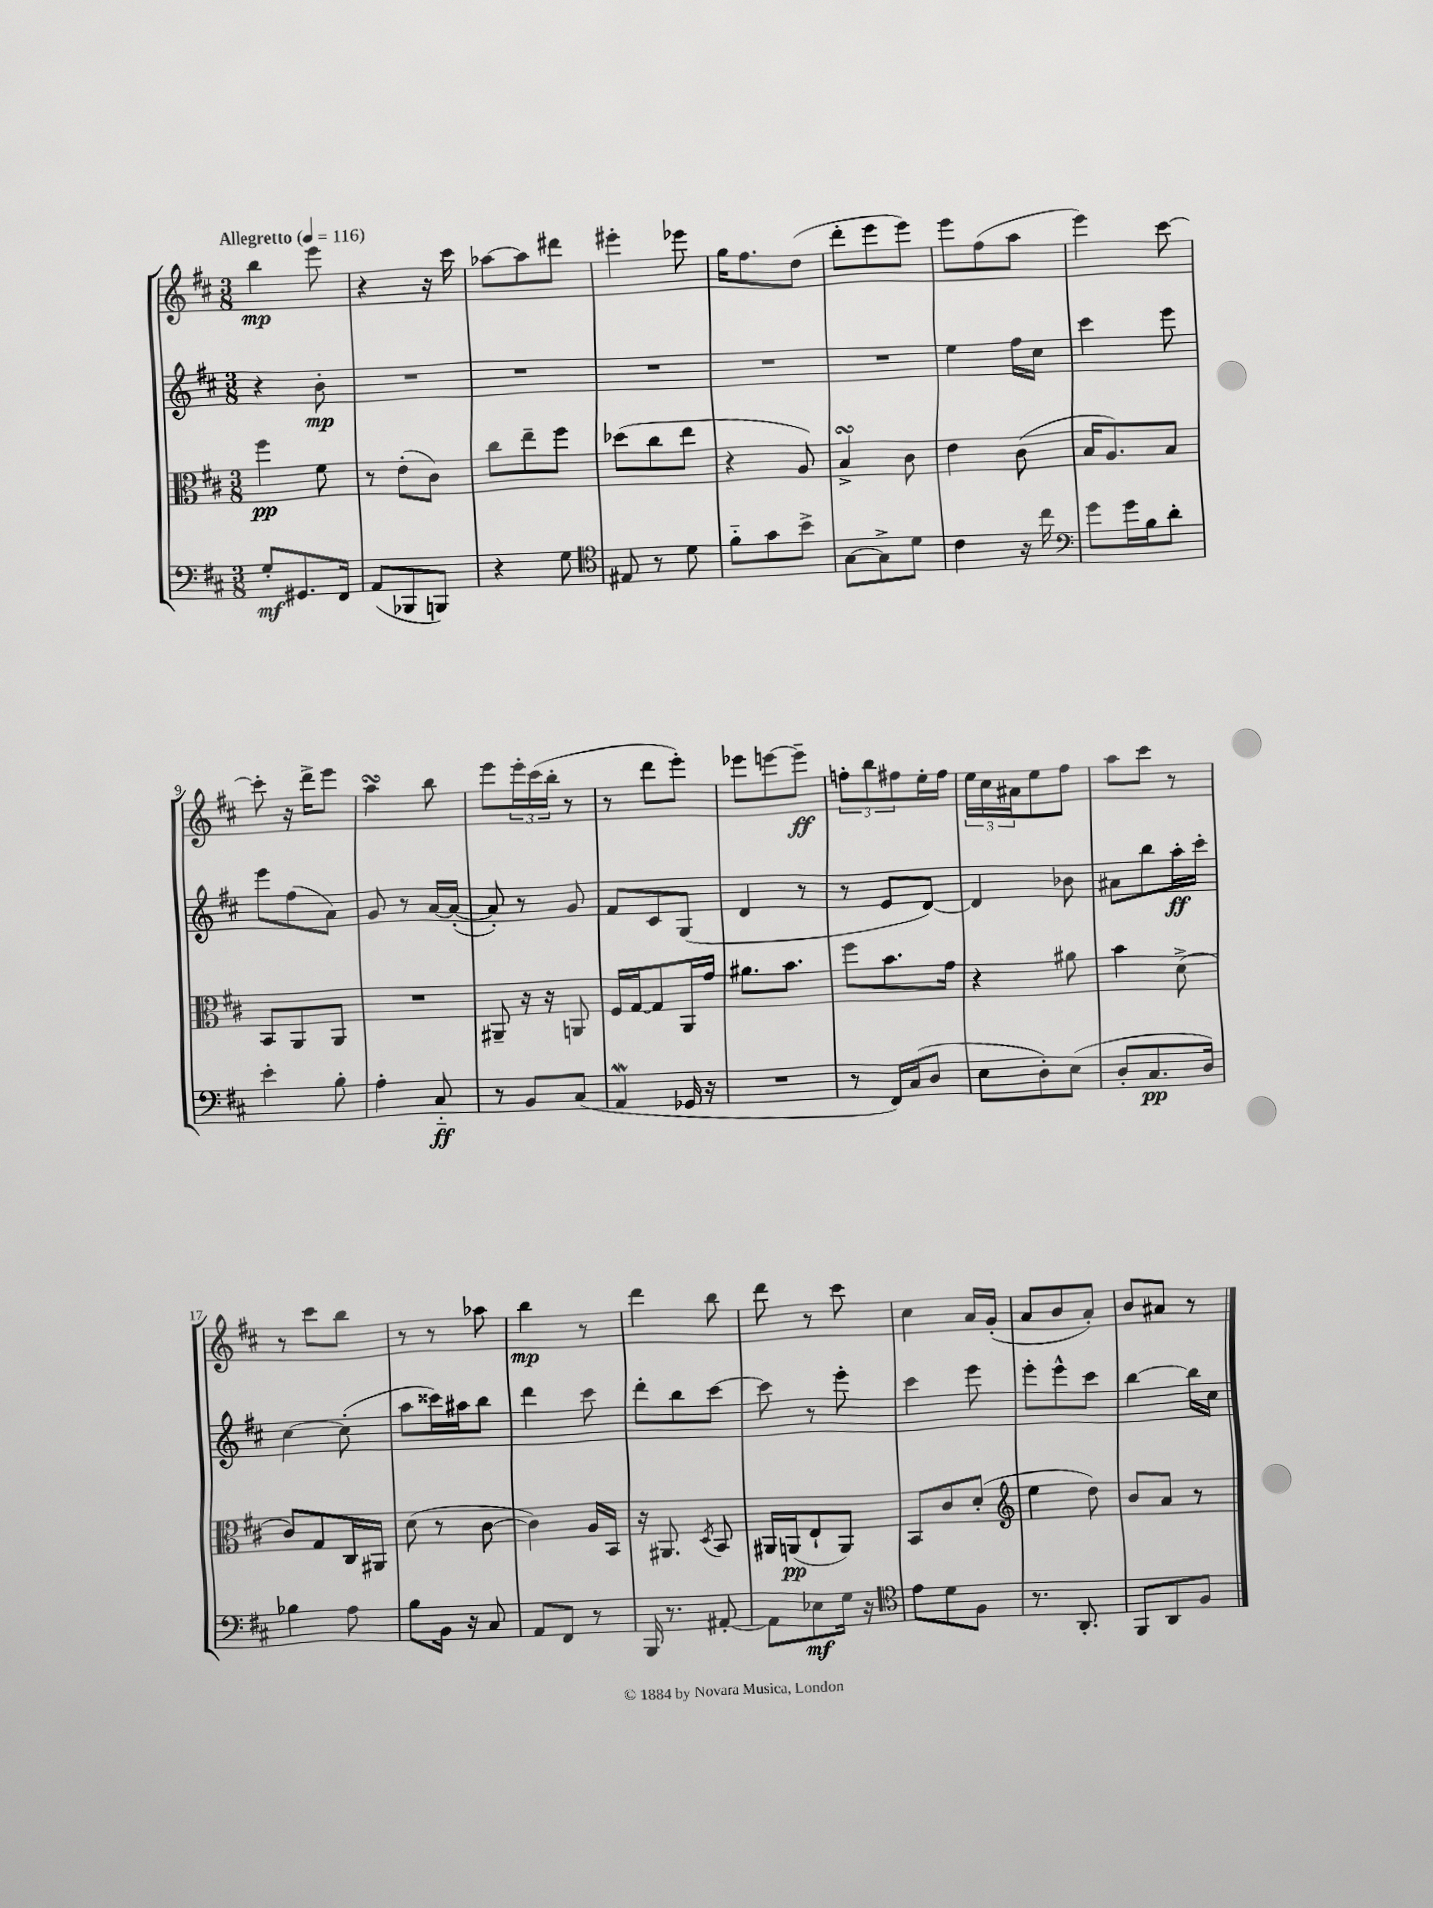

**kern	**dynam	**kern	**dynam	**kern	**dynam	**kern	**dynam
*part4	*part4	*part3	*part3	*part2	*part2	*part1	*part1
*staff4	*staff4	*staff3	*staff3	*staff2	*staff2	*staff1	*staff1
*clefF4	*	*clefC3	*	*clefG2	*	*clefG2	*
*k[f#c#]	*	*k[f#c#]	*	*k[f#c#]	*	*k[f#c#]	*
*M3/8	*	*M3/8	*	*M3/8	*	*M3/8	*
*MM116	*	*MM116	*	*MM116	*	*MM116	*
=1	=1	=1	=1	=1	=1	=1	=1
!	!	!	!	!	!	!LO:TX:a:B:t=Allegretto	!
8G'/L	mf	4ff#\	pp	4r	.	4bb\	mp
8.GG#X/	.	.	.	.	.	.	.
.	.	8f#\	.	8b'\	mp	8eee\	.
16FF#/Jk	.	.	.	.	.	.	.
=2	=2	=2	=2	=2	=2	=2	=2
(8AA/L	.	8r	.	4.r	.	4r	.
8BBB-X/	.	(8e'\L	.	.	.	.	.
8BBBn/J)	.	8c#\J)	.	.	.	16r	.
.	.	.	.	.	.	16ccc#\	.
=3	=3	=3	=3	=3	=3	=3	=3
4r	.	8cc#\L	.	4.r	.	[8aa-X\L	.
.	.	8ee~\	.	.	.	8aa-\]	.
8G\	.	8ff#\J	.	.	.	8ddd#X\J	.
=4	=4	=4	=4	=4	=4	=4	=4
*clefC4	*	*	*	*	*	*	*
8E#X/	.	(8dd-X\L	.	4.r	.	4eee#X'\	.
8r	.	8cc#\	.	.	.	.	.
8d\	.	8ee\J	.	.	.	8eee-X\	.
=5	=5	=5	=5	=5	=5	=5	=5
8f#\L	.	4r	.	4.r	.	16gg\KL	.
.	.	.	.	.	.	8.ff#\	.
8g\	.	.	.	.	.	.	.
8b^\J	.	8A/)	.	.	.	(8dd\J	.
=6	=6	=6	=6	=6	=6	=6	=6
[8G\L	.	4BsSSS^/	.	4.r	.	8ddd'\L	.
8G^\]	.	.	.	.	.	8eee\	.
8d\J	.	8c#\	.	.	.	8eee\J)	.
=7	=7	=7	=7	=7	=7	=7	=7
4c#\	.	4e\	.	4ee\	.	8eee\L	.
.	.	.	.	.	.	(8ff#\	.
16r	.	(8c#\	.	16ff#\LL	.	8aa\J	.
16cc#\	.	.	.	16cc#\JJ	.	.	.
=8	=8	=8	=8	=8	=8	=8	=8
*clefF4	*	*	*	*	*	*	*
8g\L	.	16B/KL	.	4ccc#\	.	4eee\)	.
.	.	8.A/)	.	.	.	.	.
16g\L	.	.	.	.	.	.	.
16B\J	.	.	.	.	.	.	.
8d'\J	.	8B/J	.	8eee\	.	[8ccc#\	.
!!LO:LB:g=z
=9	=9	=9	=9	=9	=9	=9	=9
4e'\	.	8BB/L	.	8eee\L	.	8ccc#'\]	.
.	.	8AA/	.	(8ff#\	.	16r	.
.	.	.	.	.	.	16ddd^\KL	.
8B'\	.	8AA/J	.	8a\J)	.	8eee\J	.
=10	=10	=10	=10	=10	=10	=10	=10
4A'\	.	4.r	.	8g/	.	4aasSSS\	.
.	.	.	.	8r	.	.	.
8C#/	ff	.	.	[16a/LL	.	8bb\	.
.	.	.	.	(16a'/JJ_	.	.	.
=11	=11	=11	=11	=11	=11	=11	=11
8r	.	8AA#X~/	.	8a'/])	.	8eee\L	.
8BB/L	.	16r	.	8r	.	24eee'\L	.
.	.	.	.	.	.	(24ccc#\	.
.	.	16r	.	.	.	.	.
.	.	.	.	.	.	24bb'\JJ	.
(8C#/J	.	8AAn/	.	8g/	.	8r	.
=12	=12	=12	=12	=12	=12	=12	=12
4AAW/	.	16F#/LL	.	8f#/L	.	8r	.
.	.	[16G/J	.	.	.	.	.
.	.	8G/]	.	8c#/	.	8ddd\L	.
16GG-X/	.	16AA/L	.	(8G/J	.	8eee'\J)	.
16r	.	16g/JJ	.	.	.	.	.
=13	=13	=13	=13	=13	=13	=13	=13
4.r	.	8.a#X\L	.	4d/	.	8eee-X\L	.
.	.	.	.	.	.	[8eeen\	.
.	.	8.b\J	.	.	.	.	.
.	.	.	.	8r	.	8eee~\J]	ff
=14	=14	=14	=14	=14	=14	=14	=14
8r	.	8ff#\L	.	8r	.	12ffn'\L	.
.	.	.	.	.	.	12bb\	.
16FF#/LL)	.	8.b\	.	8e/L	.	.	.
.	.	.	.	.	.	12ff#X\	.
(16C#/J	.	.	.	.	.	.	.
8D/J	.	.	.	[8d/J)	.	16ee'\L	.
.	.	16g\Jk	.	.	.	16ff#\JJ	.
=15	=15	=15	=15	=15	=15	=15	=15
8E\L	.	4r	.	4d/]	.	24ee\LL	.
.	.	.	.	.	.	24cc#\	.
.	.	.	.	.	.	24a#X\J	.
8D'\)	.	.	.	.	.	8ee\	.
(8E\J	.	8a#X\	.	8b-X\	.	8ff#\J	.
=16	=16	=16	=16	=16	=16	=16	=16
8D'/L	.	4b\	.	8a#X\L	.	8aa\L	.
8.C#/	pp	.	.	8bb\	.	8ccc#\J	.
.	.	(8d^\	.	16aa'\L	ff	8r	.
16D/Jk)	.	.	.	16ccc#'\JJ	.	.	.
!!LO:LB:g=z
=17	=17	=17	=17	=17	=17	=17	=17
4B-X\	.	8c#/L)	.	[4cc#\	.	8r	.
.	.	8G/	.	.	.	8ccc#\L	.
8A\	.	16C#/L	.	(8cc#'\]	.	8bb\J	.
.	.	16AA#X/JJ	.	.	.	.	.
=18	=18	=18	=18	=18	=18	=18	=18
8B\L	.	(8d\	.	8aa\L	.	8r	.
16BB\Jk	.	8r	.	16ccc##X\L)	.	8r	.
16r	.	.	.	16aa#X\J	.	.	.
8C#/	.	[8c#\	.	8bb\J	.	8aa-X\	.
=19	=19	=19	=19	=19	=19	=19	=19
8AA/L	.	4c#\])	.	4ddd\	.	4bb\	mp
8FF#/J	.	.	.	.	.	.	.
8r	.	16A/LL	.	8ccc#\	.	8r	.
.	.	16BB/JJ	.	.	.	.	.
=20	=20	=20	=20	=20	=20	=20	=20
16BBB/	.	16r	.	8ddd'\L	.	4ddd\	.
8.r	.	8.AA#X/	.	.	.	.	.
.	.	.	.	8bb\	.	.	.
.	.	8qD/	.	.	.	.	.
[8AA#X'/	.	8BB/	.	[8ccc#\J	.	8bb\	.
=21	=21	=21	=21	=21	=21	=21	=21
8AA#\L]	.	16AA#X/LL	.	8ccc#\]	.	8ddd\	.
.	.	(16AAn/J	pp	.	.	.	.
8E-X\	mf	8E`/	.	8r	.	8r	.
16G\Jk	.	8AA/J)	.	8eee'\	.	8ccc#\	.
16r	.	.	.	.	.	.	.
=22	=22	=22	=22	=22	=22	=22	=22
*clefC4	*	*	*	*	*	*	*
8e\L	.	8BB/L	.	4ccc#\	.	4cc#\	.
8d\	.	8c#/	.	.	.	.	.
8F#\J	.	(8d'/J	.	8eee\	.	16a/LL	.
.	.	.	.	.	.	(16g'/JJ	.
=23	=23	=23	=23	=23	=23	=23	=23
*	*	*clefG2	*	*	*	*	*
8.r	.	4ee\	.	8eee'\L	.	8a/L	.
.	.	.	.	8eee^^\	.	8b/	.
8.AA'/	.	.	.	.	.	.	.
.	.	8dd\)	.	8ccc#\J	.	8a'/J)	.
=24	=24	=24	=24	=24	=24	=24	=24
8FF#/L	.	8b/L	.	[4bb\	.	8b/L	.
8AA/	.	8a/J	.	.	.	8a#X/J	.
8F#/J	.	8r	.	16bb\LL]	.	8r	.
.	.	.	.	16cc#\JJ	.	.	.
==	==	==	==	==	==	==	==
*-	*-	*-	*-	*-	*-	*-	*-
